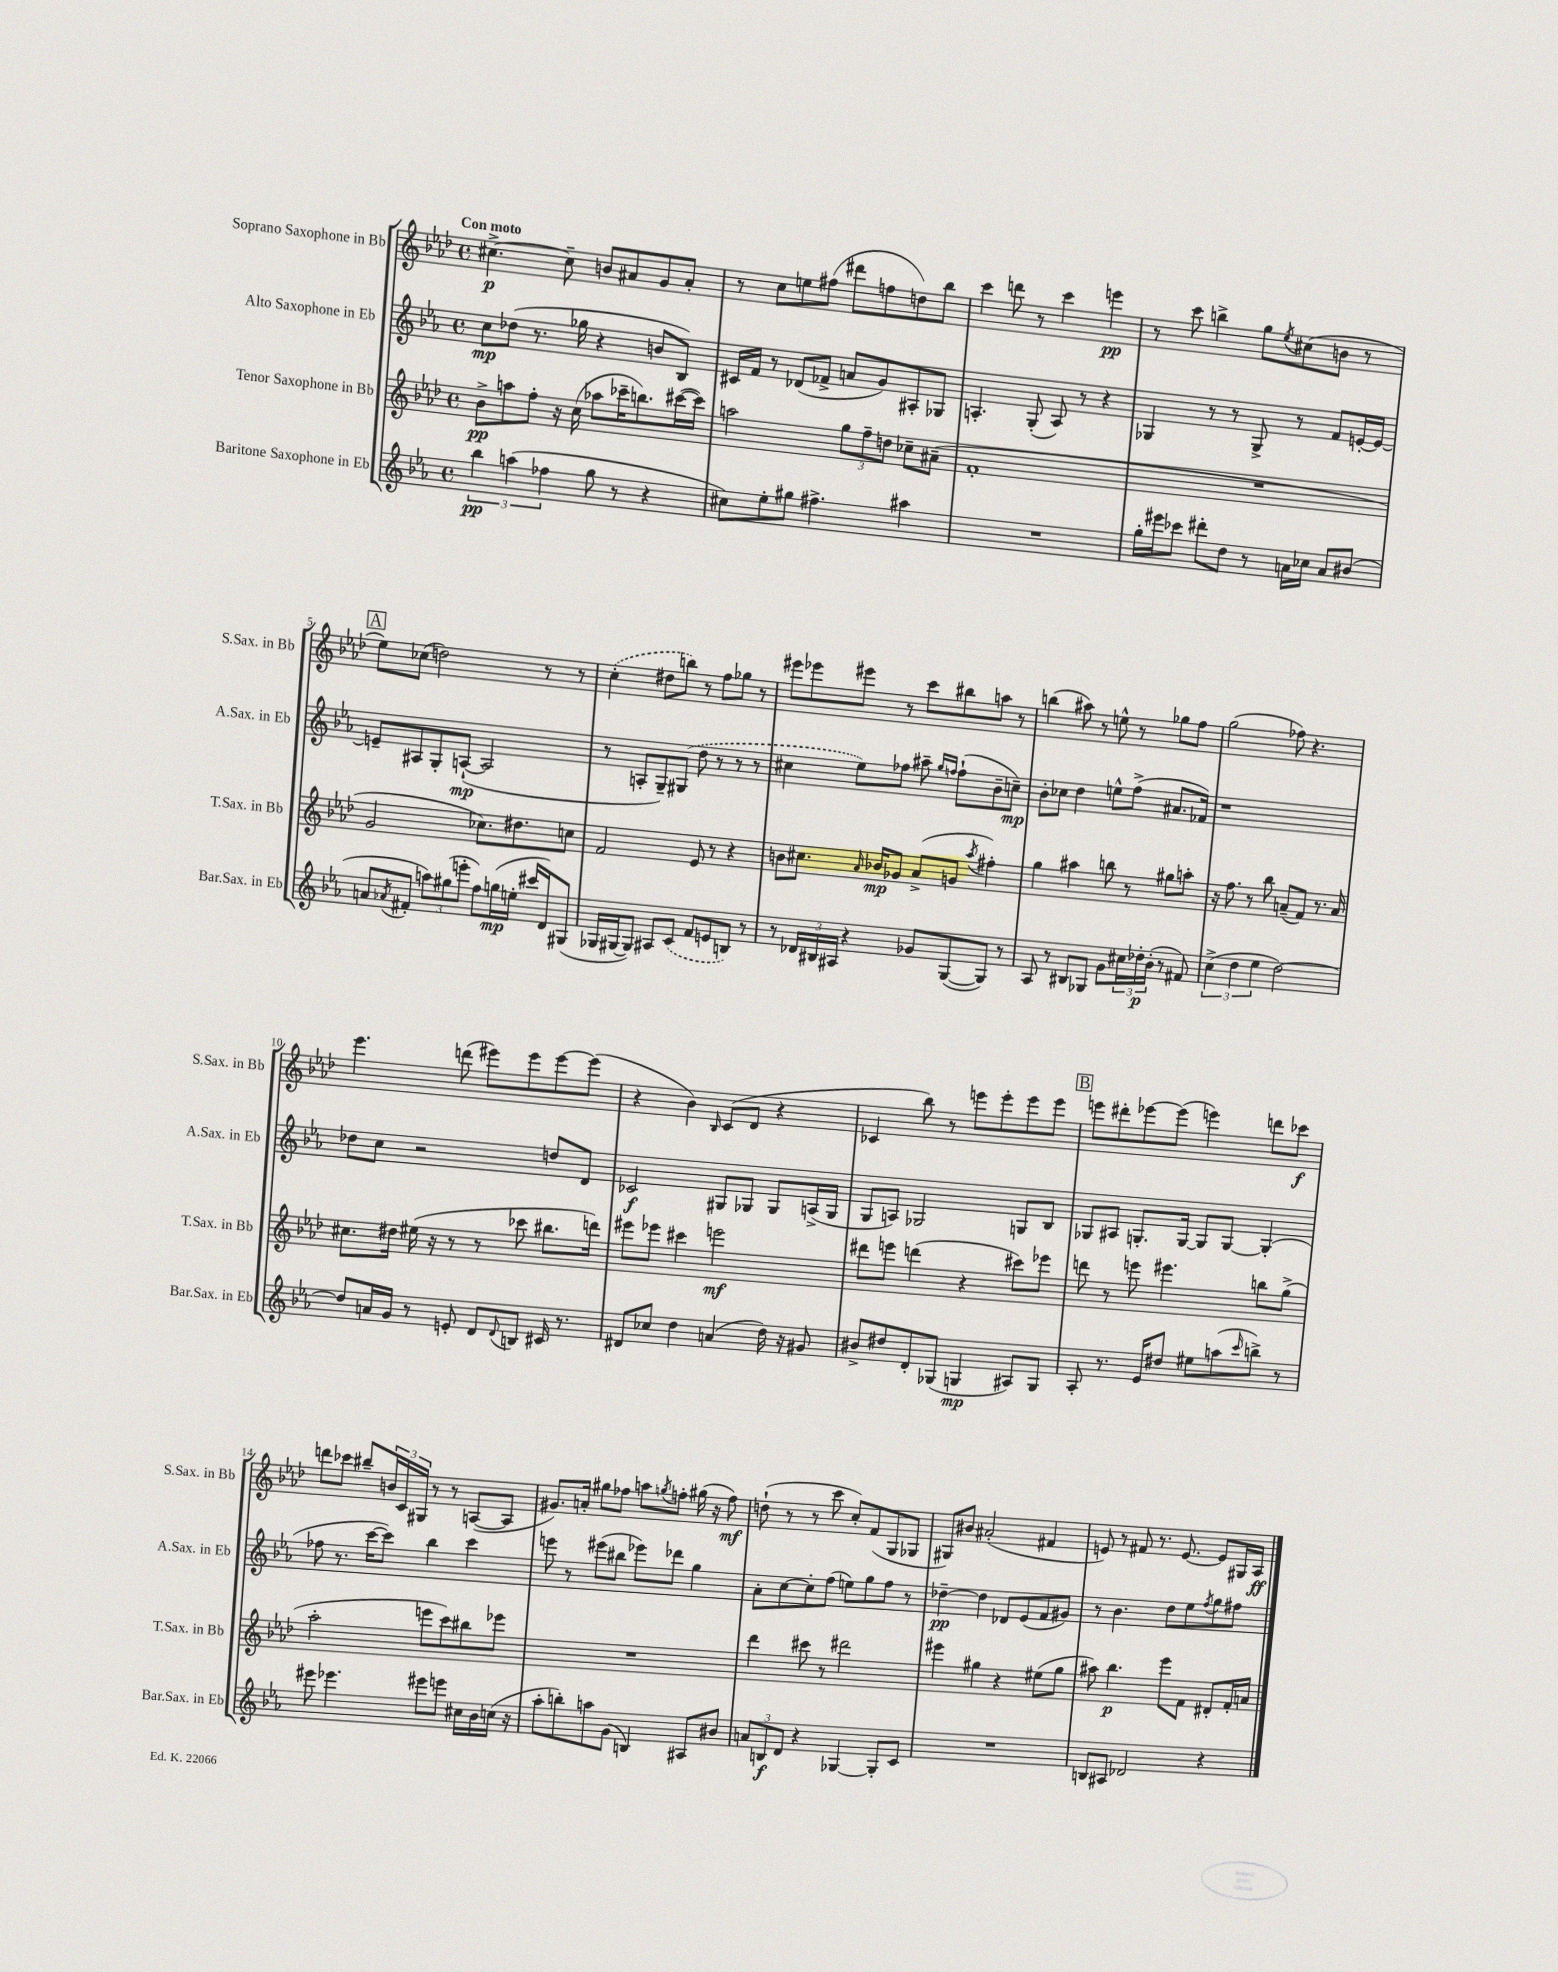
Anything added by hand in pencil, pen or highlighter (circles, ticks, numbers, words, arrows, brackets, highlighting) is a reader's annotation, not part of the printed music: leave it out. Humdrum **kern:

**kern	**dynam	**kern	**dynam	**kern	**dynam	**kern	**dynam
*part4	*part4	*part3	*part3	*part2	*part2	*part1	*part1
*staff4	*staff4	*staff3	*staff3	*staff2	*staff2	*staff1	*staff1
*I"Baritone Saxophone in Eb	*	*I"Tenor Saxophone in Bb	*	*I"Alto Saxophone in Eb	*	*I"Soprano Saxophone in Bb	*
*I'Bar.Sax. in Eb	*	*I'T.Sax. in Bb	*	*I'A.Sax. in Eb	*	*I'S.Sax. in Bb	*
*clefG2	*	*clefG2	*	*clefG2	*	*clefG2	*
*k[b-e-a-]	*	*k[b-e-a-d-]	*	*k[b-e-a-]	*	*k[b-e-a-d-]	*
*M4/4	*	*M4/4	*	*M4/4	*	*M4/4	*
*met(c)	*	*met(c)	*	*met(c)	*	*met(c)	*
=1	=1	=1	=1	=1	=1	=1	=1
!	!	!	!	!	!	!LO:TX:a:B:t=Con moto	!
6bb-\	pp	8b-^\L	pp	8cc\L	mp	[4.cc#X^\	p
.	.	8aan\	.	(8dd-X\J	.	.	.
(6aan\	.	.	.	.	.	.	.
.	.	8ff'\J	.	8.r	.	.	.
6ff-X\	.	.	.	.	.	.	.
.	.	16r	.	.	.	8cc#~\]	.
.	.	(16cc\	.	16gg-X\	.	.	.
8gg\	.	8aa-X\L	.	4r	.	8bn/L	.
8r	.	16ccc-X~\K	.	.	.	8a#X/	.
.	.	8.bbn\)	.	.	.	.	.
4r	.	.	.	8bn/L	.	8g/	.
.	.	([16ccc#X\L	.	8B-/J)	.	8a#'/J	.
.	.	16ccc#\JJ])	.	.	.	.	.
=2	=2	=2	=2	=2	=2	=2	=2
8cc#X\L)	.	2aan\	.	16c#X/LL	.	8r	.
.	.	.	.	16f/JJ	.	.	.
8ee-'\	.	.	.	8r	.	8cc\L	.
8gg#X\J	.	.	.	(8d-X/L	.	8een\	.
4.ff#X^\	.	.	.	8f-X^/J	.	(8ff#X\J	.
.	.	12gg\L	.	8an/L	.	8ddd#X\L	.
.	.	12ff~\	.	.	.	.	.
.	.	.	.	8g/)	.	8ffn\	.
.	.	12ddn\J	.	.	.	.	.
4aa#X\	.	8cc-X~\L	.	8A#X'/	.	8ddn\)	.
.	.	(8a#X~\J	.	8G-X/J	.	8bb-\J	.
=3	=3	=3	=3	=3	=3	=3	=3
1r	.	1f'	.	4.An'/	.	4ccc\	.
.	.	.	.	.	.	8dddn\	.
.	.	.	.	(8G'/	.	8r	.
.	.	.	.	8A/)	.	4ccc\	.
.	.	.	.	8r	.	.	.
.	.	.	.	4r	.	4eeen\	pp
=4	=4	=4	=4	=4	=4	=4	=4
16gg'\LL	.	1r	.	4G-X/	.	8r	.
16eee#X\J	.	.	.	.	.	.	.
8ccc-X\J	.	.	.	.	.	8ccc\	.
8ddd#X'\L	.	.	.	8r	.	4bbn^\	.
8dd\J	.	.	.	8r	.	.	.
8r	.	.	.	8G-^/	.	8gg\L	.
.	.	.	.	.	.	8qee-/	.
16an\LL	.	.	.	8r	.	(8cc#X\	.
16cc-X\JJ	.	.	.	.	.	.	.
8a/L	.	.	.	8f/L	.	8bn\J	.
(8b#X/J	.	.	.	[16en'/L	.	8r	.
.	.	.	.	16e/JJ_	.	.	.
!!LO:LB:g=z
!!LO:REH:place=s1:t=A
=5	=5	=5	=5	=5	=5	=5	=5
8an/L	.	2g/	.	8en~/L]	.	8ee-\L)	.
8qa-X/	.	.	.	.	.	.	.
8f#X'/J	.	.	.	8A#X/	.	(8cc-X\J	.
12aan\L)	.	.	.	8G'/	.	2ddn\)	.
(12gg#X\	.	.	.	.	.	.	.
.	.	.	.	([8An`/J	mp	.	.
12eeen'\J	.	.	.	.	.	.	.
8ff\L)	.	8.cc-X\L)	.	2A/]	.	.	.
(16ggn\L	mp	.	.	.	.	.	.
16een'\JJ	.	8.dd#X\	.	.	.	.	.
16ccc#X/LL	.	.	.	.	.	8r	.
16d/J)	.	.	.	.	.	.	.
(8G#X/J	.	8ccn\J	.	.	.	8r	.
=6	=6	=6	=6	=6	=6	=6	=6
16G-X/LL	.	2f/	.	8r	.	(4cc'\	.
[16G#X/J	.	.	.	.	.	.	.
8G#/J])	.	.	.	8An'/L	.	.	.
8A#X/L	.	.	.	8G~/)	.	8dd#X\L	.
(8c/J	.	.	.	(8G#X/J	.	8bbn\J)	.
8f/L	.	8e-/	.	8dd\	.	8r	.
8en/	.	8r	.	8r	.	8ff\L	.
8Bn/J)	.	4r	.	8r	.	8gg-X\J	.
8r	.	.	.	8r	.	8r	.
=7	=7	=7	=7	=7	=7	=7	=7
8r	.	8bn\L	.	4cc#X\	.	8eee#X\L	.
24d-X/LL	.	8.cc#X\J	.	.	.	8eee-X\	.
24B#X/	.	.	.	.	.	.	.
24A#X/JJ	.	.	.	.	.	.	.
4r	.	.	.	8ee-\L)	.	8eee#X\J	.
.	.	16qqa-/	.	.	.	.	.
.	.	16b-X/KL	mp	.	.	.	.
.	.	8g-X/J	.	8ff-X\J	.	8r	.
8g-X/L	.	(8a-^/L	.	8aa#X~\	.	8ccc\L	.
.	.	.	.	16qqgg/LL	.	.	.
.	.	.	.	16qqffn/JJ	.	.	.
([8G/	.	8gn/J	.	(8ff`\L	.	8bb#X\	.
.	.	8qaa-/	.	.	.	.	.
8G/J])	.	4ff#X'\)	.	8b-~\	.	8aan\J	.
8r	.	.	.	8ccn~\J)	mp	8r	.
=8	=8	=8	=8	=8	=8	=8	=8
8A-/	.	4gg\	.	8b-'\L	.	(4bbn\	.
8r	.	.	.	8cc-X\J	.	.	.
8B#X/L	.	4aa#X\	.	4dd\	.	8aa#X\)	.
8G-X/J	.	.	.	.	.	8r	.
8g\L	.	8bbn\	.	8een^^\L	.	8een^^\	.
24cc#X\L	.	8r	.	(8ff^\J	.	8r	.
24dd-X'\	p	.	.	.	.	.	.
(24b-'\JJ	.	.	.	.	.	.	.
8r	.	8gg#X\L	.	8.a#X/L	.	8gg-X\L	.
8f#X/)	.	8aan'\J	.	.	.	8ff\J	.
.	.	.	.	16f-X/Jk)	.	.	.
=9	=9	=9	=9	=9	=9	=9	=9
(6cc^\	.	16r	.	1r	.	(2gg\	.
.	.	8.ff\	.	.	.	.	.
6dd\	.	.	.	.	.	.	.
.	.	8r	.	.	.	.	.
6ee-\	.	.	.	.	.	.	.
.	.	8bb-\	.	.	.	.	.
[2dd\)	.	(8an~/L	.	.	.	8ff-X\)	.
.	.	8f/J)	.	.	.	4.r	.
.	.	8.r	.	.	.	.	.
.	.	16a/	.	.	.	.	.
!!LO:LB:g=z
=10	=10	=10	=10	=10	=10	=10	=10
8dd/L]	.	8.cc#X\L	.	8dd-X\L	.	4.eee-\	.
16an/L	.	.	.	8cc\J	.	.	.
16g/JJ	.	16dd#X\Jk	.	.	.	.	.
8r	.	(16ee#X\	.	2r	.	.	.
.	.	16r	.	.	.	.	.
8en'/	.	8r	.	.	.	(8dddn\	.
8d/L	.	8r	.	.	.	8eee#X\L)	.
8qqd/	.	.	.	.	.	.	.
8Bn/J	.	8ccc-X\	.	.	.	8eee#\	.
16c#X/	.	8.bb#X\L	.	8ddn/L	.	[8eee#\	.
8.r	.	.	.	.	.	.	.
.	.	.	.	8d/J	.	(8eee#\J]	.
.	.	16dddn\Jk)	.	.	.	.	.
=11	=11	=11	=11	=11	=11	=11	=11
8d#X/L	.	8eee#X\L	.	2c-X/	f	4r	.
8cc-X/J	.	8eee-X\J	.	.	.	.	.
4dd\	.	4ccc#X\	.	.	.	4b-\)	.
.	.	.	.	.	.	16qqB-/	.
(4an/	.	2eeen\	mf	8G#X/L	.	(8c/L	.
.	.	.	.	8G-X/J	.	8d-/J	.
16dd\)	.	.	.	8G-/L	.	4r	.
16r	.	.	.	.	.	.	.
8g#X/	.	.	.	(16An^/L	.	.	.
.	.	.	.	16G-/JJ	.	.	.
=12	=12	=12	=12	=12	=12	=12	=12
8b#X^/L	.	8ddd#X\L	.	8G/L	.	4c-X/	.
8dd#X/	.	8eeen\J	.	8An/J)	.	.	.
8d'/	.	(4dddn\	.	2G-X/	.	8bb-\)	.
(8G-X/J	.	.	.	.	.	8r	.
4Gn/	mp	4r	.	.	.	8eeen\L	.
.	.	.	.	.	.	8eee'\	.
8A#X/L)	.	8ccc#X\L)	.	8Gn/L	.	8eee\	.
8G/J	.	8eee-X\J	.	8B-/J	.	8eee\J	.
!!LO:REH:place=s1:t=B
=13	=13	=13	=13	=13	=13	=13	=13
8A-'/	.	8dddn\	.	8G-X/L	.	8eeen\L	.
8.r	.	8r	.	8A#X/J	.	8ddd#X'\	.
.	.	8eeen\	.	8.Gn'/L	.	[8eee-X\	.
16e-/KL	.	.	.	.	.	.	.
8dd#X/J	.	4.eee#X\	.	.	.	(8eee-\J]	.
.	.	.	.	[16G/Jk	.	.	.
8ee#X\L	.	.	.	8G/L]	.	4eeen\)	.
(8aan\	.	.	.	[8G/J	.	.	.
16qqccc/	.	.	.	.	.	.	.
8bbn^\J)	.	8bbn\L	.	(4G'/]	.	8dddn\L	.
8r	.	(8gg^\J	.	.	.	8ccc-X\J	f
!!LO:LB:g=z
=14	=14	=14	=14	=14	=14	=14	=14
8eee#X\	.	2aa-'\	.	8ff-X\	.	8dddn\L	.
4.eee-X\	.	.	.	8.r	.	8ccc-X\J	.
.	.	.	.	.	.	8bb#X~/L	.
.	.	.	.	[16ccc\KL	.	.	.
.	.	.	.	8ccc\J])	.	24bn/L	.
.	.	.	.	.	.	24c/	.
.	.	.	.	.	.	24G#X/JJ	.
8eee#X\L	.	8eeen\L	.	4bb-\	.	8r	.
8eeen\J	.	8ccc\)	.	.	.	8r	.
16cc#X\LL	.	8bb#X\	.	4ccc\	.	([8An/L	.
16b-\	.	.	.	.	.	.	.
(16ccn\JJ	.	8eee-X\J	.	.	.	8A/J]	.
16r	.	.	.	.	.	.	.
=15	=15	=15	=15	=15	=15	=15	=15
8aa-'\L	.	1r	.	8eeen\	.	8.g#X/L)	.
8bbn'\)	.	.	.	8r	.	.	.
.	.	.	.	.	.	16an'/Jk	.
8aan\	.	.	.	(8eee#X\L	.	8gg#X\L	.
(8g\J	.	.	.	8bb#X\J	.	8ff-X\J	.
4Bn/)	.	.	.	8eee-X\L)	.	8aan\L	.
.	.	.	.	.	.	8qggn/	.
.	.	.	.	8ddd-X\J	.	8ffn'\J	.
8A#X/L	.	.	.	4gg\	.	(16gg#X\	.
.	.	.	.	.	.	16r	.
8b#X/J	.	.	.	.	.	8ff\)	mf
=16	=16	=16	=16	=16	=16	=16	=16
12an/L	.	4ddd-\	.	8a-'\L	.	(8ddn`\	.
12Bn/	f	.	.	.	.	.	.
.	.	.	.	[8cc\	.	8r	.
12d/J	.	.	.	.	.	.	.
4r	.	8ccc#X\	.	8cc'\]	.	8r	.
.	.	8r	.	(8ff\J	.	8ccc\	.
[4G-X/	.	2ddd#X\	.	8een\L)	.	8cc'/L)	.
.	.	.	.	8gg\	.	(8f/	.
8G-'/L]	.	.	.	8ff\J	.	8G/	.
8c/J	.	.	.	8r	.	8G-X/J	.
=17	=17	=17	=17	=17	=17	=17	=17
1r	.	4eee#X\	.	[4dd-X~\	pp	8G#X/L)	.
.	.	.	.	.	.	8b#X/J	.
.	.	4gg#X\	.	4dd-\]	.	(2a#X'/	.
.	.	4r	.	8d-X/L	.	.	.
.	.	.	.	(8e-/	.	.	.
.	.	(8ee#X\L	.	8f/	.	4f#X/	.
.	.	8gg#\J	.	8g#X/J)	.	.	.
=18	=18	=18	=18	=18	=18	=18	=18
8Bn/L	.	8aa#X\)	.	8r	.	8en/)	.
8A#X/J	.	4.bb-\	p	4.b-\	.	8r	.
2d-X/	.	.	.	.	.	8f#X/	.
.	.	.	.	.	.	8.r	.
.	.	8eee-\L	.	8dd\L	.	.	.
.	.	.	.	.	.	[8.e/	.
.	.	8f\J	.	8ee-\	.	.	.
.	.	.	.	8qff/	.	.	.
4r	.	8d#X'/L	.	8gg\	.	8e/L]	.
.	.	16f'/L	.	8ff#X\J	.	16G#X/L	.
.	.	16an/JJ	.	.	.	16A-/JJ	ff
==	==	==	==	==	==	==	==
*-	*-	*-	*-	*-	*-	*-	*-
